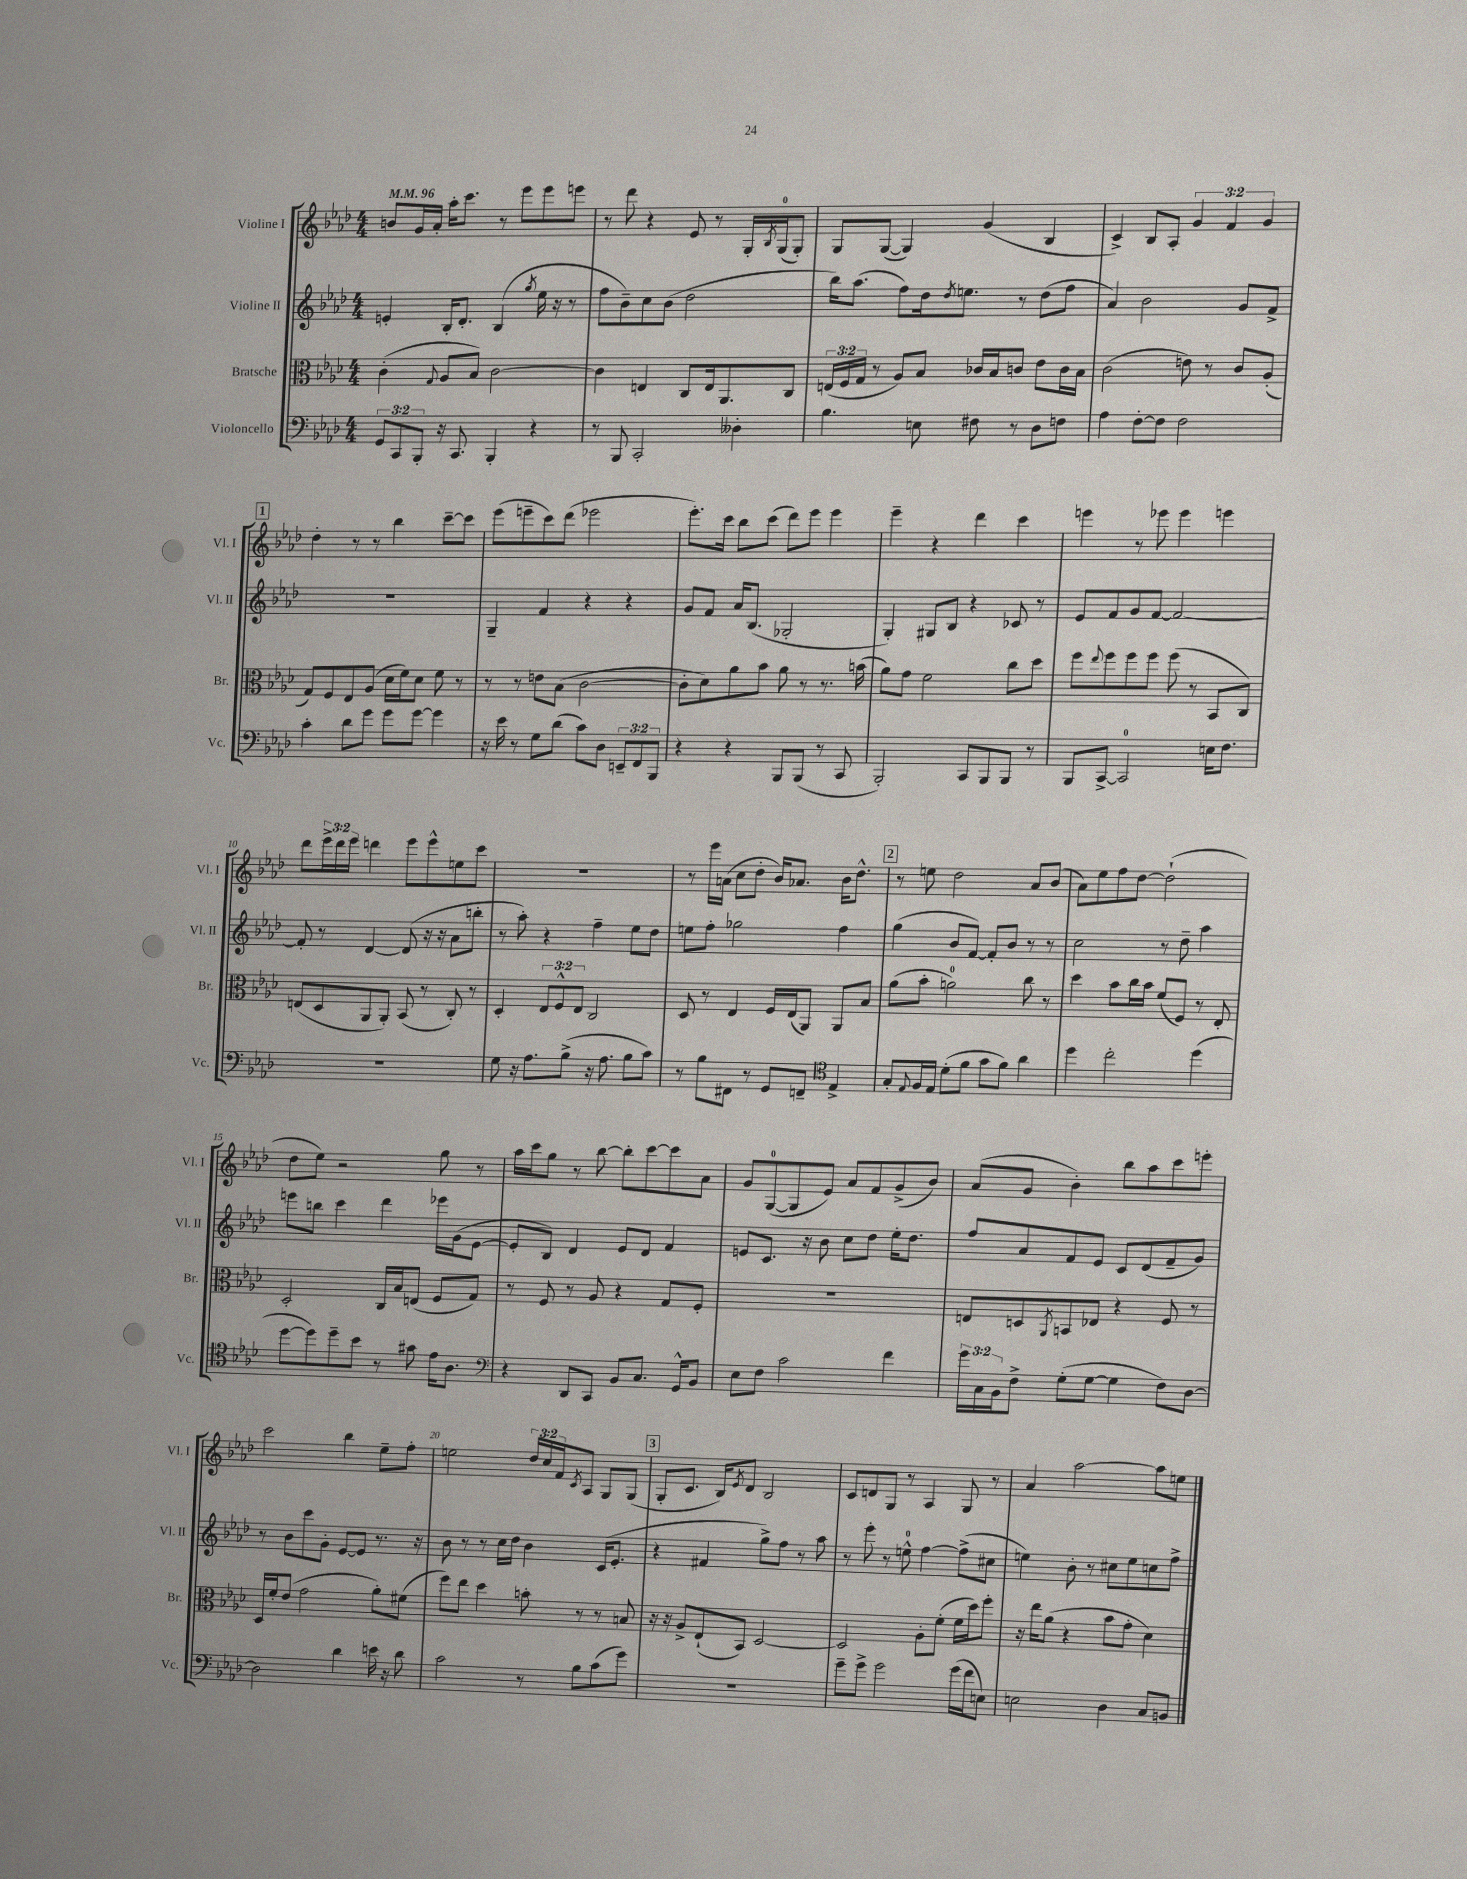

**kern	**kern	**kern	**kern
*staff4	*staff3	*staff2	*staff1
*clefF4	*clefC3	*clefG2	*clefG2
*k[b-e-a-d-]	*k[b-e-a-d-]	*k[b-e-a-d-]	*k[b-e-a-d-]
*M4/4	*M4/4	*M4/4	*M4/4
*MM96	*MM96	*MM96	*MM96
12GG	(4c'	4e'	8b
12CC	.	.	.
.	.	.	16g
12BBB-'	.	.	.
.	.	.	16a-'
.	8qqG	.	.
16r	8A-	16B-'	16aa-'
8.CC	.	8.d-'	8.ccc
.	8B-)	.	.
4BBB-'	[2c	(4B-	8r
.	.	.	8eee-
.	.	8qgg	.
4r	.	16ee-	8eee-
.	.	16r	.
.	.	8r	8eee
=	=	=	=
8r	4c]	8ff	8r
8BBB-	.	8b-~)	8ddd-
2CC'	4E	8cc	4r
.	.	(8b-	.
.	8C	2dd-	8e-
.	16E	.	8r
.	8.AA-	.	.
4D--'	.	.	16G'
.	.	.	8qB-
.	.	.	(16G
.	8C	.	8G')
=	=	=	=
4.B-	(24E	16bb-)	8G
.	24F	.	.
.	.	(8.aa-	.
.	24G	.	.
.	8r	.	([8G
.	8A-)	8ff)	4G])
8E	8B-	16dd-	.
.	.	8qdd-	.
.	.	8.ee	.
8F#	16c-	.	(4g
.	16B-	.	.
8r	8c	8r	.
8D-	8e-	(8dd-	4B-
8F	16c	8ff	.
.	16B-	.	.
=	=	=	=
4A-	(2c	4a-)	4c^)
[8F'	.	2b-	8B-
8F]	.	.	8A-'
2F	8e)	.	6g
.	8r	.	.
.	.	.	6f
.	8c	8g	.
.	.	.	6g
.	(8A-'	8f^	.
=	=	=	=
4c'	8G)	1r	4dd-'
.	8F	.	.
8d-	8E-	.	8r
8g	(8A-	.	8r
8g	16d-	.	4bb-
.	16f)	.	.
[8g	8d-	.	.
4g]	8f	.	[8ccc~
.	8r	.	8ccc]
=	=	=	=
16r	8r	4G~	(8eee-
16e-	.	.	.
8r	8r	.	8eee~
8G	8e	4f	8ccc)
(8d-	(8B-	.	(8ddd-
8c)	[2c	4r	2eee-
8D-	.	.	.
12EE~	.	4r	.
12FF	.	.	.
12BBB-	.	.	.
=	=	=	=
4r	8c']	8g	8.eee-')
.	8d-)	8f	.
.	.	.	16ccc
4r	8a-	16a-	8bb-
.	.	(8.B-	.
.	8b-	.	(8ccc
8BBB-	8a-	2G-'	8ddd-)
(8BBB-	8r	.	8eee-
8r	8.r	.	4eee-
8CC	.	.	.
.	(16b	.	.
=	=	=	=
2BBB-')	8a-)	4G')	4eee-~
.	8g	.	.
.	2f	8G#	4r
.	.	8B-	.
8CC	.	4r	4ddd-
8BBB-	.	.	.
8BBB-	8cc	8c-	4ccc
8r	8dd-	8r	.
=	=	=	=
8BBB-	8ff	8e-	4eee
.	8qqee-	.	.
[8CC^	8ff	8f	.
2CC]	8ff	8g	8r
.	8ff	[8f	8eee-
.	(8ff	2f_	4eee-
.	8r	.	.
16E	8BB-	.	4eee
8.F	.	.	.
.	8C)	.	.
=	=	=	=
1r	(8E	8f']	8ddd-
.	8D-	8r	24eee-^
.	.	.	24ddd-
.	.	.	24eee-
.	8AA-	[4d-	4ddd
.	8AA-')	.	.
.	(8BB-	(8d-]	8eee-
.	8r	16r	8eee-^^
.	.	16r	.
.	8C')	8a-	8ee
.	8r	8bb'	8ccc
=	=	=	=
8G	4D-'	8r	1r
16r	.	8aa-')	.
8.A-	.	.	.
.	12E-	4r	.
.	12F^^	.	.
(8B-^	.	.	.
.	12E-	.	.
16r	2C	4ff~	.
8.A-	.	.	.
8B-	.	8ee-	.
8c)	.	8dd-	.
=	=	=	=
8r	8D-	8ee	8r
8B-	8r	8ff'	16eee-
.	.	.	(16a
8FF#	4E-	2gg-	8cc
8r	.	.	8dd-'
8GG	16F	.	16b-)
.	(16E-	.	8.a-
8FF~	8AA-)	.	.
*clefC4	*	*	*
4E-^	8AA-	4ff	16b-
.	.	.	8.dd-^^
.	8B-	.	.
=	=	=	=
8G'	(8a-	(4gg	8r
8qqE-	.	.	.
16F	8b-'	.	8ee
16E-	.	.	.
(8d-'	2a)	8b-	2dd-
8f	.	[8f)	.
8g	.	8f']	.
8f)	.	8b-	.
4a-	8cc	8r	8a-
.	8r	8r	(8b-
=	=	=	=
4dd-	4dd-	2cc	8a-)
.	.	.	8ee-
2cc'	8b-	.	8ff
.	16cc	.	[8dd-
.	16b-	.	.
.	(8f	8r	(2dd-`]
.	8F)	8dd-~	.
(4dd-	8r	4aa-	.
.	8E-'	.	.
=	=	=	=
[8dd-	2D-'	8eee	8dd-
8dd-])	.	8bb	8ee-)
8dd-~	.	4ccc	2r
8b-	.	.	.
8r	16C	4ddd-	.
.	16B-	.	.
8g#	(8E	.	.
16e-	8F	16eee-	8gg
8.A-	.	(16g	.
.	8G)	[8e-	8r
=	=	=	=
*clefF4	*	*	*
4r	8r	8e-']	16aa-
.	.	.	16ccc
.	8F	8B-)	8gg
8DD-	8r	4d-	8r
8CC	8A-	.	[8bb-
8BB-	4r	8e-	8bb-']
8.C	.	8d-	[8ccc
.	8G	4f	8ccc]
16GG^^	.	.	.
8BB-	8F'	.	8a-
=	=	=	=
8E-	1r	8e	8g
8F	.	8.c	([8G
2c	.	.	8G]
.	.	16r	.
.	.	8b-	8e-)
.	.	8cc	8a-
.	.	8dd-	8f
4f	.	16ee-'	(8g^
.	.	8.dd-	.
.	.	.	8b-)
=	=	=	=
24g	8E	8ff	(8a-
24C	.	.	.
24BB-	.	.	.
8F^	8D	8a-	8g
.	8qAA-	.	.
(8G'	8BB	8f	4b-')
[8G	8E-	8e-	.
4G]	4r	8c	8bb-
.	.	(8d-	8aa-
8F)	8F	8f~	8ccc
[8D-	8r	8g)	8eee'
=	=	=	=
2D-]	16D-	8r	2ccc
.	16f'	.	.
.	(8e-	8b-	.
.	2g	8ccc	.
.	.	8g'	.
4d-	.	[8e-	4bb-
.	.	8e-]	.
16e	8a-')	8.r	8ee-~
16r	.	.	.
8d-	(8f#	.	8ff'
.	.	16r	.
=	=	=	=
2c	8ff)	8b-	2ee
.	8ee-	8r	.
.	4dd-	8r	.
.	.	16cc	.
.	.	16dd-	.
8r	8b'	4b-	24dd-
.	.	.	24cc
.	.	.	24f
.	.	.	8qc
8B-	8r	.	8A-
(8c	8r	(16c	8G
.	.	8.e-'	.
8g)	8B	.	(8G
=	=	=	=
1r	16r	4r	8G'
.	16r	.	.
.	8A-^	.	8.c
.	(8E-`	4f#	.
.	.	.	16B-)
.	.	.	8qe-
.	8BB-)	.	8d-
.	[2D-	8gg^)	2B-
.	.	8ff	.
.	.	8r	.
.	.	8aa-	.
=	=	=	=
8g~	2D-]	8r	8c
8g^	.	8eee-'	8d
2g	.	8r	8G
.	.	8ee^^	8r
.	8A-'	[4ff	4A-
.	(8f'	.	.
(16g	16f	(8ff^]	8G
16f	16dd-)	.	.
8E)	8ff'	8cc#	8r
=	=	=	=
2E	16r	4ee)	4a-
.	16ee-	.	.
.	(8a-	.	.
.	4r	8b-'	[2aa-
.	.	8r	.
4D-	8b-	8cc#	.
.	8g'	8ee	.
8C	4d-)	8cc	8aa-]
8BB	.	8ff^	8ee
==	==	==	==
*-	*-	*-	*-
